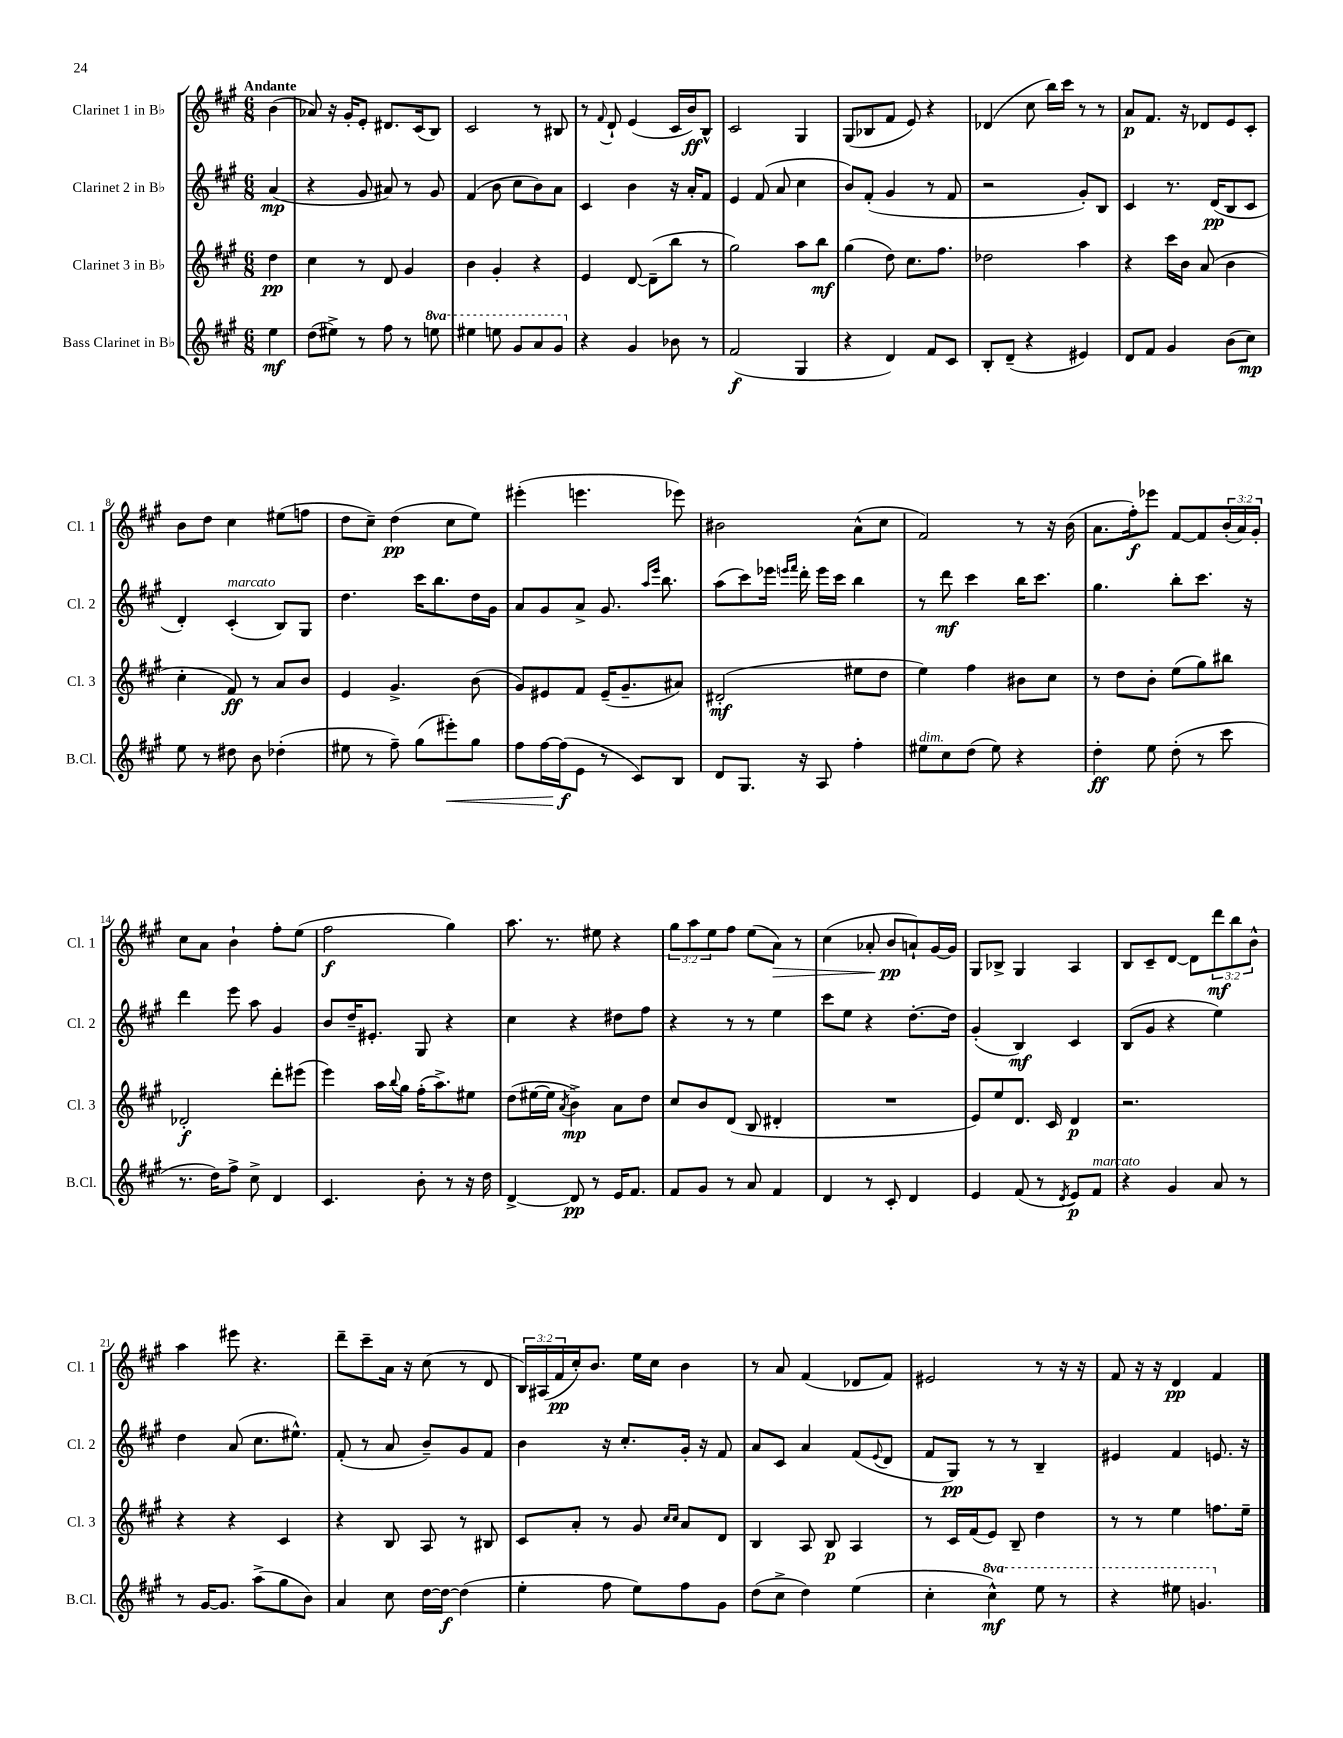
<<
\new StaffGroup <<
\new Staff = "s0" \with { instrumentName = "Clarinet 1 in Bb" shortInstrumentName = "Cl. 1" } {
    \clef treble \key a \major \numericTimeSignature \time 6/8 \override Staff.TupletNumber.text = #tuplet-number::calc-fraction-text \partial 4 \tempo "Andante"
    b'4( |
    aes'8) r16 gis'16-. e'8-. dis'8. cis'16( b8) |
    cis'2 r8 bis8 |
    r8 \appoggiatura { fis'8 } d'8-! e'4( cis'16 b'16\ff) b8-^ |
    cis'2 gis4 |
    gis8( bes8 fis'8 e'8) r4 |
    des'4( cis''8 b''16) cis'''16 r8 r8 |
    a'8\p fis'8. r16 des'8 e'8 cis'8-. |
    b'8 d''8 cis''4 eis''8( f''8 |
    d''8 cis''8--) d''4\pp( cis''8 e''8) |
    eis'''4-.( e'''4. ees'''8) |
    bis'2 a'8-^( cis''8 |
    fis'2) r8 r16 b'16( |
    a'8. fis''16-.\f) ees'''8 fis'8~ fis'8 \tuplet 3/2 { b'16-.( a'16) gis'16-. } |
    cis''8 a'8 b'4-! fis''8-. e''8( |
    fis''2\f gis''4) |
    a''8. r8. eis''8 r4 |
    \tuplet 3/2 { gis''8 a''8 e''8 } fis''8 e''8( a'8\>) r8 |
    cis''4( aes'8-. b'8\pp\! a'8-!) gis'16~ gis'16 |
    gis8 bes8-> gis4 a4 |
    b8 cis'8-- d'8~ d'8 \tuplet 3/2 { d'''8\mf b''8 b'8-^ } |
    a''4 eis'''8 r4. |
    d'''8-- cis'''8-- a'16 r16 cis''8( r8 d'8 |
    \tuplet 3/2 { b16) ais16( fis'16\pp } cis''16-.) b'8. e''16 cis''16 b'4 |
    r8 a'8 fis'4( des'8 fis'8) |
    eis'2 r8 r16 r16 |
    fis'8 r16 r16 d'4\pp fis'4 \bar "|." |
}
\new Staff = "s1" \with { instrumentName = "Clarinet 2 in Bb" shortInstrumentName = "Cl. 2" } {
    \clef treble \key a \major \numericTimeSignature \time 6/8 \partial 4
    a'4\mp( |
    r4 gis'8 ais'8) r8 gis'8 |
    fis'4( b'8 cis''8 b'8) a'8 |
    cis'4 b'4 r16 a'16-. fis'8 |
    e'4 fis'8( a'8 cis''4 |
    b'8) fis'8-.( gis'4 r8 fis'8 |
    r2 gis'8-.) b8 |
    cis'4 r8. d'16\pp( b8 cis'8 |
    d'4-.) cis'4-.^\markup { \italic "marcato" }( b8) gis8 |
    d''4. cis'''16 b''8. d''16 gis'16 |
    a'8 gis'8 a'8-> gis'8. \grace { a''16 e'''16 } b''8. |
    a''8( cis'''8) ees'''16 \grace { e'''16 fis'''16 } d'''16-. e'''16 cis'''16 b''4 |
    r8 d'''8\mf cis'''4 b''16 cis'''8. |
    gis''4. b''8-. cis'''8. r16 |
    d'''4 e'''8 a''8 gis'4 |
    b'8 d''16-- eis'8.-. gis8 r4 |
    cis''4 r4 dis''8 fis''8 |
    r4 r8 r8 e''4 |
    cis'''8 e''8 r4 d''8.~-. d''16 |
    gis'4-.( b4\mf) cis'4 |
    b8( gis'8 r4 e''4) |
    d''4 a'8( cis''8. eis''8.-^) |
    fis'8-.( r8 a'8 b'8--) gis'8 fis'8 |
    b'4 r16 cis''8.-. gis'16-. r16 fis'8 |
    a'8 cis'8 a'4 fis'8( \appoggiatura { e'8 } d'8 |
    fis'8 gis8\pp) r8 r8 b4-- |
    eis'4 fis'4 e'8. r16 \bar "|." |
}
\new Staff = "s2" \with { instrumentName = "Clarinet 3 in Bb" shortInstrumentName = "Cl. 3" } {
    \clef treble \key a \major \numericTimeSignature \time 6/8 \partial 4
    d''4\pp |
    cis''4 r8 d'8 gis'4 |
    b'4 gis'4-. r4 |
    e'4 d'8~ d'8--( b''8 r8 |
    gis''2) a''8 b''8\mf |
    gis''4( d''8) cis''8. fis''8. |
    des''2 a''4 |
    r4 cis'''16 b'16 a'8( b'4 |
    cis''4-. fis'8\ff) r8 a'8 b'8 |
    e'4 gis'4.-> b'8( |
    gis'8) eis'8 fis'8 eis'16--( gis'8.-- ais'8) |
    dis'2-.\mf( eis''8 d''8 |
    e''4) fis''4 bis'8 cis''8 |
    r8 d''8 b'8-. e''8( gis''8) bis''8 |
    des'2-.\f d'''8-. eis'''8( |
    e'''4) a''16 \appoggiatura { b''8 } gis''16 fis''16-.( a''8.->) eis''8 |
    d''8( eis''16~ eis''16 \acciaccatura { a'8 } b'4->\mp) a'8 d''8 |
    cis''8 b'8 d'8( b8 dis'4-. |
    R2. |
    e'8) e''8 d'8. cis'16 d'4\p |
    r2. |
    r4 r4 cis'4 |
    r4 b8 a8 r8 bis8 |
    cis'8 a'8-. r8 gis'8 \grace { cis''16 cis''16 } a'8 d'8 |
    b4 a8 b8\p a4 |
    r8 cis'16 fis'16( e'8) b8-- d''4 |
    r8 r8 e''4 f''8. e''16-- \bar "|." |
}
\new Staff = "s3" \with { instrumentName = "Bass Clarinet in Bb" shortInstrumentName = "B.Cl." } {
    \clef treble \key a \major \numericTimeSignature \time 6/8 \set Staff.ottavationMarkups = #ottavation-simple-ordinals \partial 4
    e''4\mf |
    d''8( eis''8->) r8 fis''8 r8 \ottava #1 e'''!8 |
    eis'''4 e'''8 gis''8 a''8 gis''8 \ottava #0 |
    r4 gis'4 bes'8 r8 |
    fis'2\f( gis4 |
    r4 d'4) fis'8 cis'8 |
    b8-. d'8--( r4 eis'4) |
    d'8 fis'8 gis'4 b'8( cis''8\mp) |
    e''8 r8 dis''8 b'8 des''4-.( |
    eis''8 r8 fis''8--) gis''8( eis'''8-.\<) gis''8 |
    fis''8 fis''16~ fis''16\f\!( e'8 r8 cis'8) b8 |
    d'8 gis8. r16 a8 fis''4-. |
    eis''8^\markup { \italic "dim." } cis''8 d''8( eis''8) r4 |
    d''4-.\ff e''8 d''8-.( r8 cis'''8 |
    r8. d''16) fis''8-> cis''8-> d'4 |
    cis'4. b'8-. r8 r16 d''16 |
    d'4~-> d'8\pp r8 e'16 fis'8. |
    fis'8 gis'8 r8 a'8 fis'4 |
    d'4 r8 cis'8-. d'4 |
    e'4 fis'8( r8 \acciaccatura { d'8 } e'8\p) fis'8^\markup { \italic "marcato" } |
    r4 gis'4 a'8 r8 |
    r8 gis'16~ gis'8. a''8->( gis''8 b'8) |
    a'4 cis''8 d''16~ d''16~\f d''4( |
    e''4-. fis''8 e''8) fis''8 gis'8 |
    d''8( cis''8-> d''4) e''4( |
    cis''4-. \ottava #1 cis'''4-^\mf) e'''8 r8 |
    r4 eis'''8 g''4. \ottava #0 \bar "|." |
}
>>
>>
